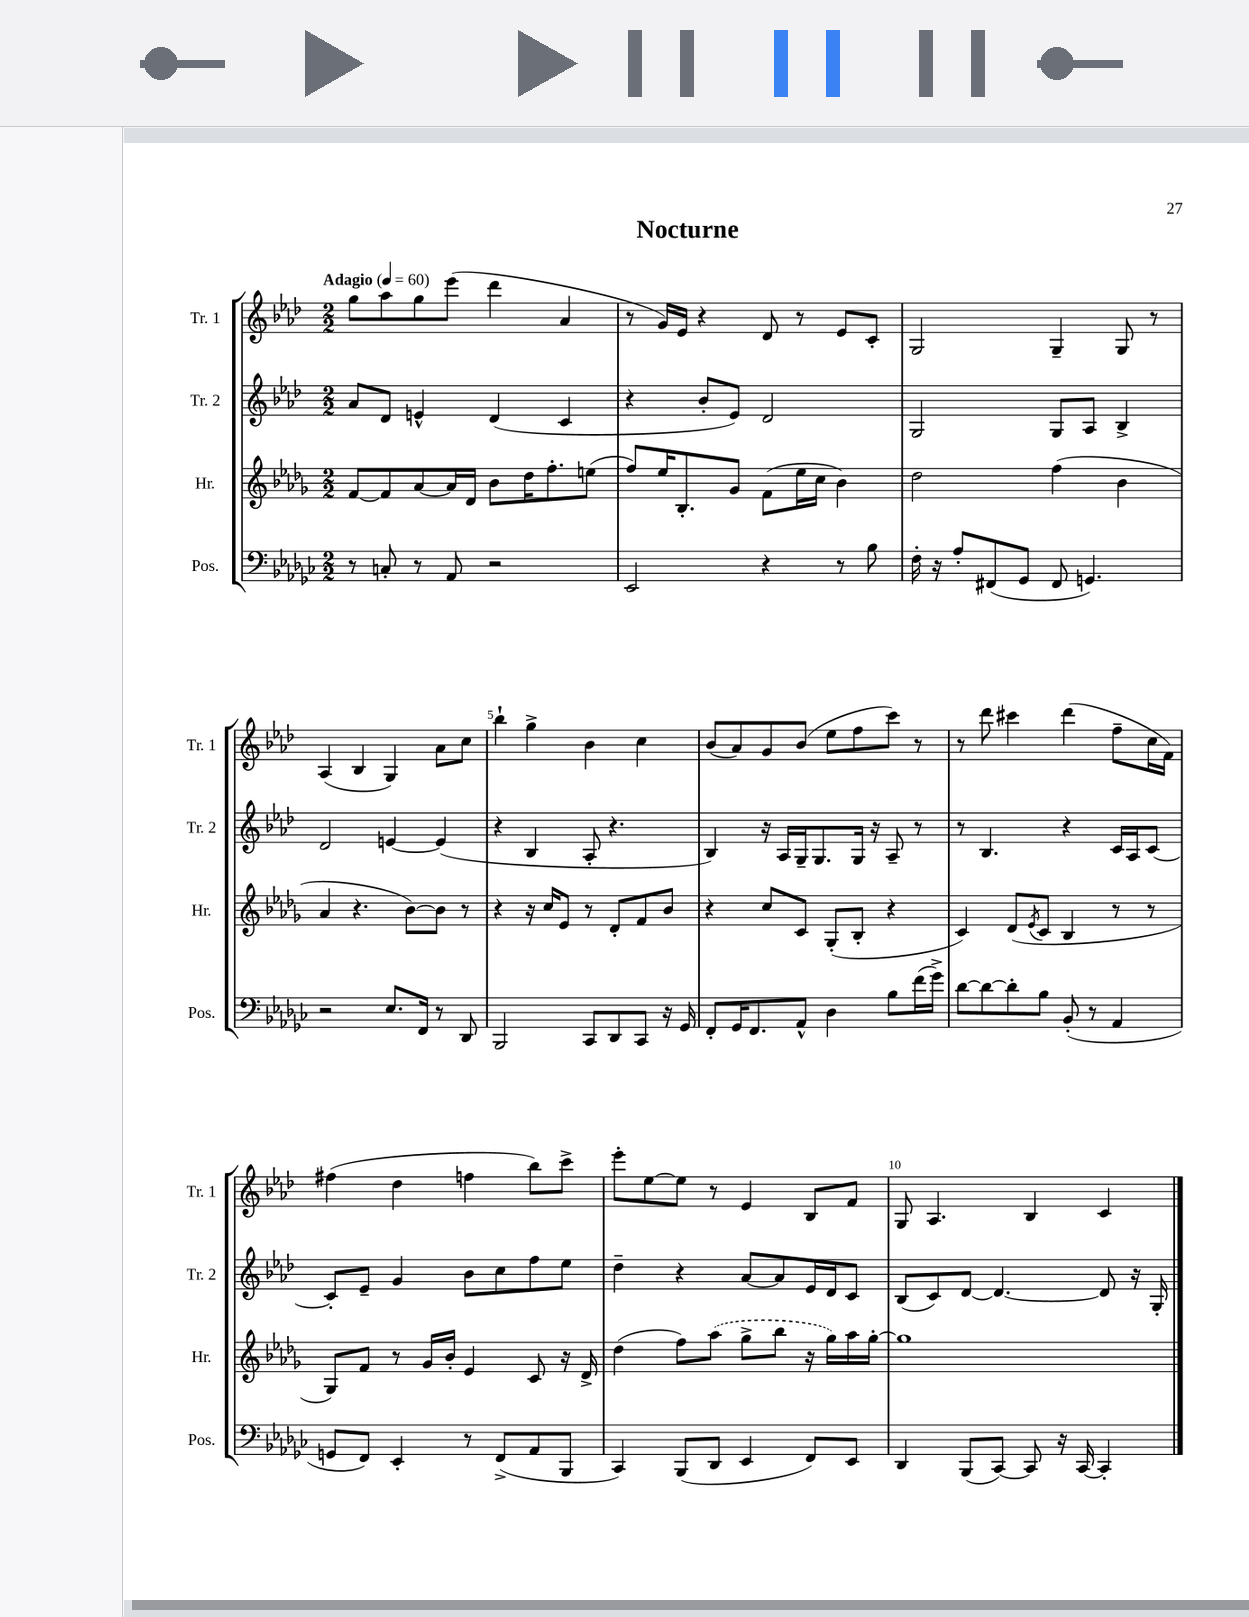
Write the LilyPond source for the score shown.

\header { title = "Nocturne" }
<<
\new StaffGroup <<
\new Staff = "s0" \with { instrumentName = "Tr. 1" shortInstrumentName = "Tr. 1" } {
    \clef treble \key aes \major \numericTimeSignature \time 2/2 \tempo "Adagio" 4 = 60
    g''8 aes''8 g''8 ees'''8( des'''4 aes'4 |
    r8 g'16) ees'16 r4 des'8 r8 ees'8 c'8-. |
    g2 g4-- g8 r8 |
    aes4( bes4 g4) aes'8 c''8 |
    bes''4-! g''4-> bes'4 c''4 |
    bes'8( aes'8) g'8 bes'8( ees''8 f''8 c'''8) r8 |
    r8 des'''8 cis'''4 des'''4( f''8-- c''16 f'16) |
    fis''4( des''4 f''4 bes''8) c'''8-> |
    ees'''8-. ees''8~ ees''8 r8 ees'4 bes8 f'8 |
    g8 aes4. bes4 c'4 \bar "|." |
}
\new Staff = "s1" \with { instrumentName = "Tr. 2" shortInstrumentName = "Tr. 2" } {
    \clef treble \key aes \major \numericTimeSignature \time 2/2
    aes'8 des'8 e'4-^ des'4( c'4 |
    r4 bes'8-. ees'8) des'2 |
    g2 g8 aes8 bes4-> |
    des'2 e'4~ e'4( |
    r4 bes4 aes8-. r4. |
    bes4) r16 aes16 g16-- g8. g16 r16 aes8-- r8 |
    r8 bes4. r4 c'16 aes16 c'8~ |
    c'8-. ees'8-- g'4 bes'8 c''8 f''8 ees''8 |
    des''4-- r4 aes'8~ aes'8 ees'16 des'16 c'8 |
    bes8( c'8) des'8~ des'4.~ des'8 r16 g16-. \bar "|." |
}
\new Staff = "s2" \with { instrumentName = "Hr." shortInstrumentName = "Hr." } {
    \clef treble \key des \major \numericTimeSignature \time 2/2
    f'8~ f'8 aes'8~ aes'16 des'16 bes'8 des''16 f''8.-. e''8( |
    f''8) ees''16 bes8.-. ges'8 f'8( ees''16 c''16 bes'4) |
    des''2 f''4( bes'4 |
    aes'4 r4. bes'8~) bes'8 r8 |
    r4 r16 c''16 ees'8 r8 des'8-. f'8 bes'8 |
    r4 c''8 c'8 ges8-.( bes8-. r4 |
    c'4) des'8( \acciaccatura { ees'8 } c'8 bes4 r8 r8 |
    ges8) f'8 r8 ges'16 bes'16-. ees'4 c'8 r16 des'16-> |
    des''4( f''8) \once \slurDashed aes''8( ges''8-> bes''8 r16 ges''16) aes''16 ges''16~-. |
    ges''1 \bar "|." |
}
\new Staff = "s3" \with { instrumentName = "Pos." shortInstrumentName = "Pos." } {
    \clef bass \key ges \major \numericTimeSignature \time 2/2
    r8 c8-. r8 aes,8 r2 |
    ees,2 r4 r8 bes8 |
    f16-. r16 aes8-. fis,8( ges,8 fis,8 g,4.) |
    r2 ees8. f,16 r8 des,8 |
    bes,,2 ces,8 des,8 ces,8 r16 ges,16 |
    f,8-. ges,16 f,8. aes,8-^ des4 bes8 f'16( ges'16->) |
    des'8~ des'8~ des'8-. bes8 bes,8-.( r8 aes,4 |
    g,8 f,8) ees,4-. r8 f,8->( aes,8 bes,,8 |
    ces,4) bes,,8( des,8 ees,4 f,8) ees,8 |
    des,4 bes,,8( ces,8~) ces,8 r16 ces,16~ ces,4-. \bar "|." |
}
>>
>>
\layout { \context { \Score \override BarNumber.break-visibility = ##(#f #t #t) barNumberVisibility = #(every-nth-bar-number-visible 5) } }
